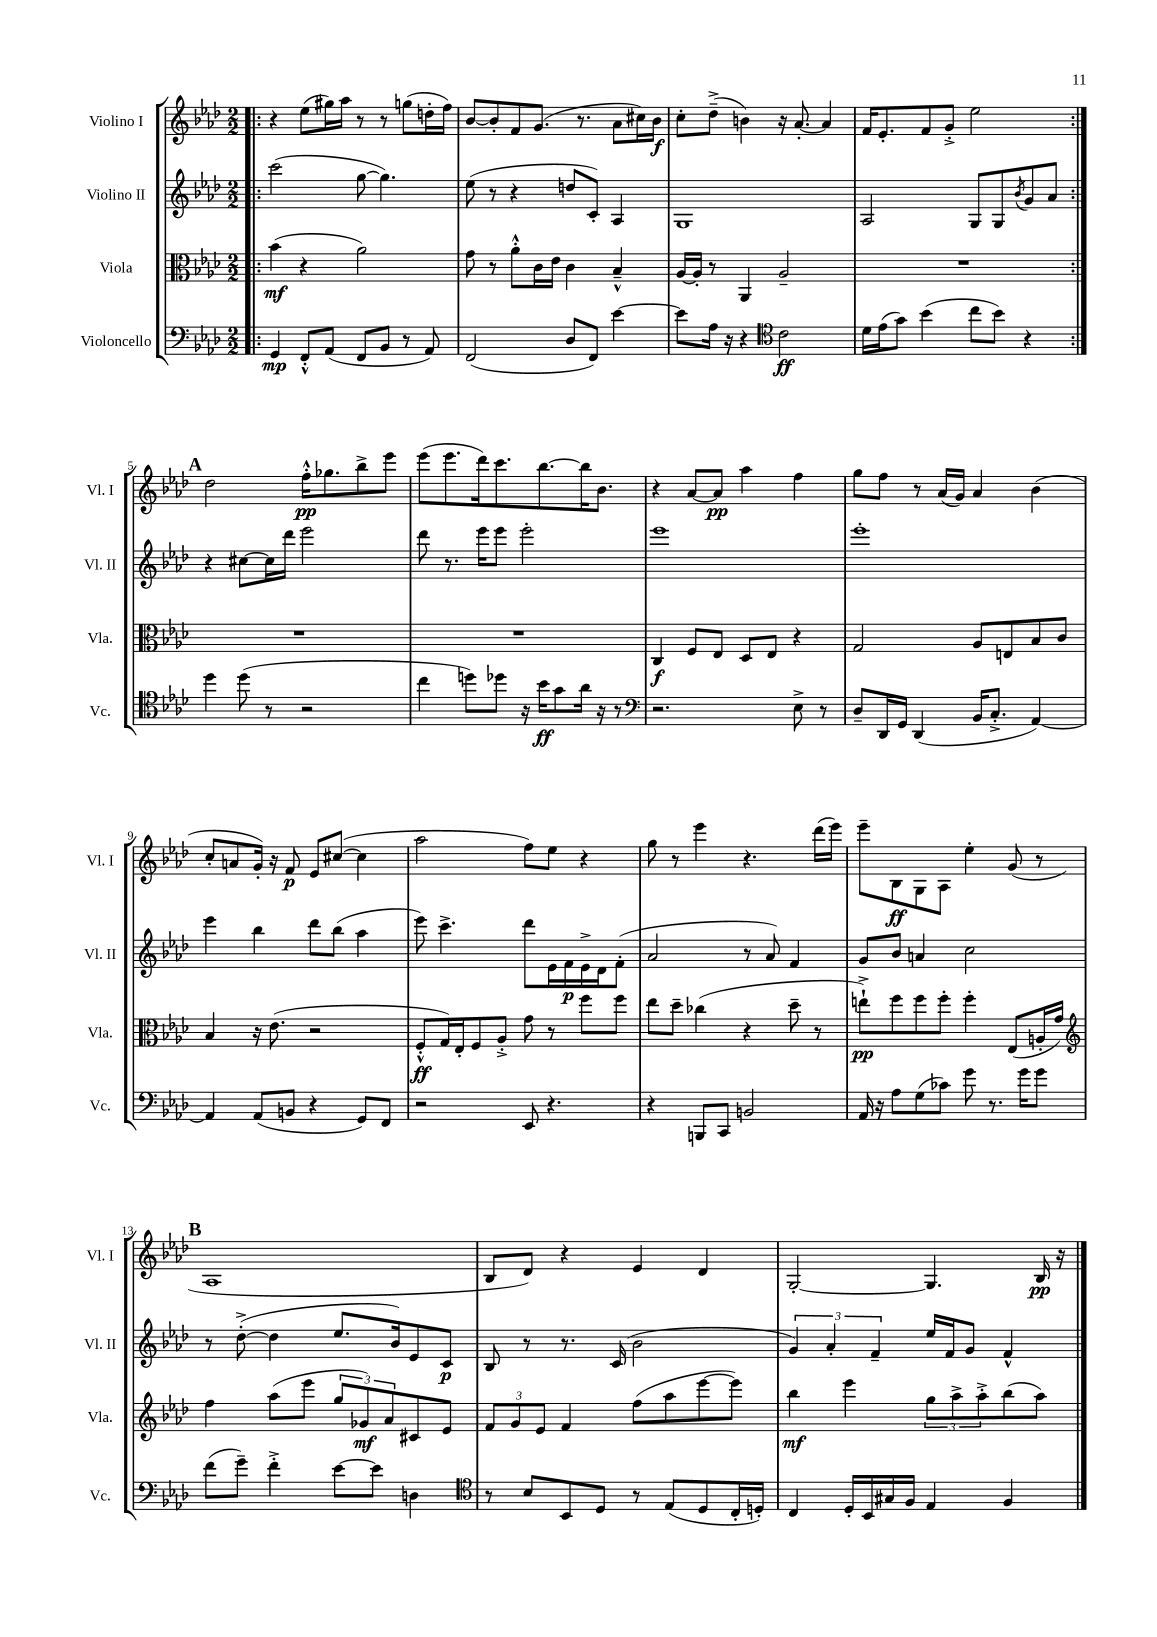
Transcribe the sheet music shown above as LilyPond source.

<<
\new StaffGroup <<
\new Staff = "s0" \with { instrumentName = "Violino I" shortInstrumentName = "Vl. I" } {
    \clef treble \key aes \major \numericTimeSignature \time 2/2
    \repeat volta 2 { \bar ".|:" r4 ees''8( gis''16) aes''16 r8 r8 g''8( d''16-. f''16) |
    bes'8~ bes'8-. f'8 g'8.( r8. aes'8 cis''16) bes'16\f |
    c''8-. des''8--->( b'4) r16 aes'8.~-. aes'4 |
    f'16 ees'8.-. f'8 g'8-.-> ees''2 | }
    \mark \markup { \bold "A" } des''2 f''16-.-^\pp ges''8. bes''8-> ees'''8 |
    ees'''8( ees'''8. des'''16) c'''8. bes''8.~ bes''16 bes'8. |
    r4 aes'8~ aes'8\pp aes''4 f''4 |
    g''8 f''8 r8 aes'16( g'16) aes'4 bes'4( |
    c''8-. a'8 g'16-.) r16 f'8\p ees'8 cis''8~( cis''4 |
    aes''2 f''8) ees''8 r4 |
    g''8 r8 ees'''4 r4. des'''16( ees'''16) |
    ees'''8-- bes8\ff g8 aes8 ees''4-. g'8( r8 |
    \mark \markup { \bold "B" } aes1 |
    bes8 des'8) r4 ees'4 des'4 |
    g2~-. g4. bes16\pp r16 \bar "|." |
}
\new Staff = "s1" \with { instrumentName = "Violino II" shortInstrumentName = "Vl. II" } {
    \clef treble \key aes \major \numericTimeSignature \time 2/2
    \repeat volta 2 { \bar ".|:" c'''2( g''8~ g''4.) |
    ees''8( r8 r4 d''8 c'8-.) aes4 |
    g1 |
    aes2 g8 g8 \acciaccatura { bes'8 } g'8 aes'8 | }
    \mark \markup { \bold "A" } r4 cis''8~ cis''16 des'''16 ees'''2 |
    des'''8 r8. ees'''16 ees'''8 ees'''2-. |
    ees'''1 |
    ees'''1-. |
    ees'''4 bes''4 des'''8 bes''8( aes''4 |
    ees'''8) c'''4.-> des'''8 ees'16 f'16\p ees'16-> des'16 f'8-.( |
    aes'2 r8 aes'8) f'4 |
    g'8 bes'8 a'4 c''2 |
    \mark \markup { \bold "B" } r8 des''8~-.->( des''4 ees''8. bes'16) ees'8 c'8\p |
    bes8 r8 r8. c'16( bes'2 |
    \tuplet 3/2 { g'4) aes'4-. f'4-- } ees''16 f'16 g'8 f'4-^ \bar "|." |
}
\new Staff = "s2" \with { instrumentName = "Viola" shortInstrumentName = "Vla." } {
    \clef alto \key aes \major \numericTimeSignature \time 2/2
    \repeat volta 2 { \bar ".|:" bes'4\mf( r4 aes'2) |
    g'8 r8 aes'8-.-^ c'16 ees'16 c'4 bes4---^ |
    aes16~ aes16-. r8 aes,4 aes2-- |
    R1 | }
    \mark \markup { \bold "A" } R1 |
    R1 |
    c4\f f8 ees8 des8 ees8 r4 |
    g2 aes8 e8 bes8 c'8 |
    bes4 r16 ees'8.( r2 |
    f8-.-^\ff g16) ees16-. f8 aes8-.-> g'8 r8 f''8 f''8 |
    ees''8 des''8-- ces''4( r4 des''8-- r8 |
    e''8-!->\pp) f''8 f''8 f''8-. f''4-. ees8( a16-. g'16) |
    \mark \markup { \bold "B" } \clef treble f''4 aes''8( ees'''8 \tuplet 3/2 { g''8 ges'8\mf) aes'8 } cis'8 ees'8 |
    \tuplet 3/2 { f'8 g'8 ees'8 } f'4 f''8( aes''8 ees'''8~ ees'''8) |
    bes''4\mf ees'''4 \tuplet 3/2 { g''8 aes''8-> aes''8-.-> } bes''8( aes''8) \bar "|." |
}
\new Staff = "s3" \with { instrumentName = "Violoncello" shortInstrumentName = "Vc." } {
    \clef bass \key aes \major \numericTimeSignature \time 2/2
    \repeat volta 2 { \bar ".|:" g,4\mp f,8-.-^ aes,8( f,8 bes,8 r8 aes,8) |
    f,2( des8 f,8) ees'4~ |
    ees'8 aes16 r16 r4 \clef tenor c'2\ff |
    des'16 ees'16( g'8) bes'4( c''8 bes'8) r4 | }
    \mark \markup { \bold "A" } des''4 des''8( r8 r2 |
    c''4 d''8) des''8 r16 bes'16\ff g'8 aes'16 r16 r8 |
    \clef bass r2. ees8-> r8 |
    des8-- des,16 g,16 des,4( bes,16 c8.-.-> aes,4~) |
    aes,4 aes,8( b,8 r4 g,8) f,8 |
    r2 ees,8 r4. |
    r4 b,,8 c,8 b,2 |
    aes,16 r16 aes8 g8( ces'8) g'8 r8. g'16 g'8 |
    \mark \markup { \bold "B" } f'8( g'8--) f'4-.-> ees'8~ ees'8 d4 |
    \clef tenor r8 bes8 bes,8 des8 r8 ees8( des8 c16-. d16-.) |
    c4 des16-. bes,16 gis16 f16 ees4 f4 \bar "|." |
}
>>
>>
